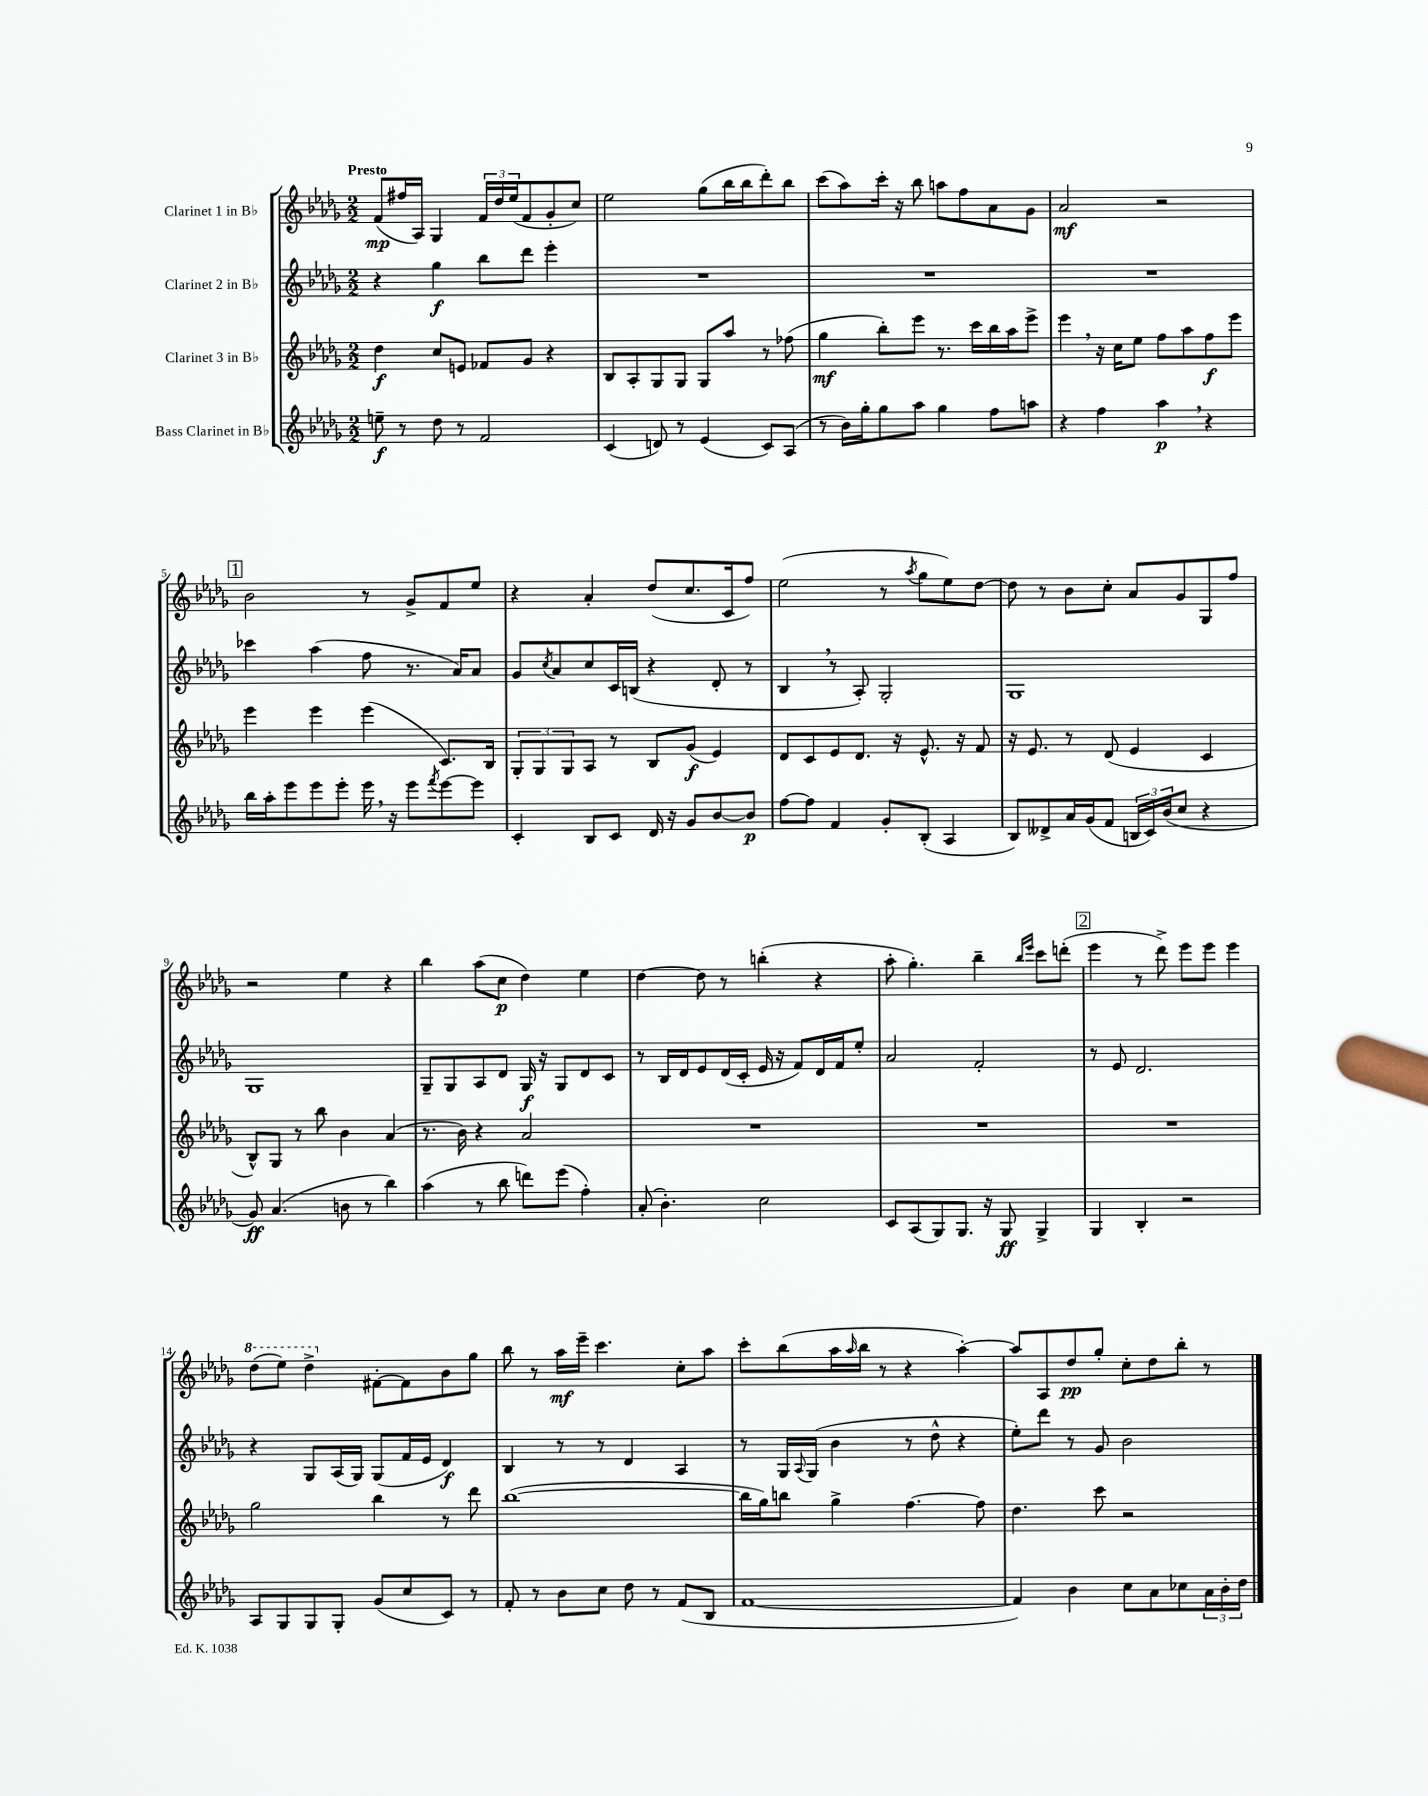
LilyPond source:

<<
\new StaffGroup <<
\new Staff = "s0" \with { instrumentName = "Clarinet 1 in Bb" } {
    \clef treble \key des \major \numericTimeSignature \time 2/2 \tempo "Presto"
    f'8\mp( fis''16 aes16) ges4 \tuplet 3/2 { f'16 des''16 ees''16( } f'8 ges'8-. c''8) |
    ees''2 ges''8( bes''16 bes''16 des'''8-.) bes''8 |
    c'''8( aes''8) c'''16-. r16 bes''8 a''8 f''8 aes'8 ges'8 |
    aes'2\mf r2 |
    \mark \markup { \box "1" } bes'2 r8 ges'8-> f'8 ees''8 |
    r4 aes'4-. des''8( c''8. c'16 f''8) |
    ees''2( r8 \acciaccatura { aes''8 } ges''8 ees''8) des''8~ |
    des''8 r8 bes'8 c''8-. aes'8 ges'8 ges8 f''8 |
    r2 ees''4 r4 |
    bes''4 aes''8( c''8\p des''4) ees''4 |
    des''4~ des''8 r8 b''4-.( r4 |
    aes''8-. ges''4.-.) bes''4-- \grace { bes''16 ees'''16 } c'''8 d'''8-.( |
    \mark \markup { \box "2" } ees'''4 r8 des'''8->) ees'''8 ees'''8 ees'''4 |
    \ottava #1 des'''8( ees'''8) des'''4-> \ottava #0 fis'8~-. fis'8 bes'8 ges''8 |
    bes''8 r8 aes''16\mf ees'''16-- c'''4. c''8-. aes''8 |
    c'''8-. bes''8( aes''16 \grace { aes''16 } bes''16 r8 r4 aes''4~-.) |
    aes''8 aes8 des''8\pp ges''8-. c''8-. des''8 bes''8-. r8 \bar "|." |
}
\new Staff = "s1" \with { instrumentName = "Clarinet 2 in Bb" } {
    \clef treble \key des \major \numericTimeSignature \time 2/2
    r4 ges''4\f bes''8 des'''8 ees'''4-. |
    R1 |
    R1 |
    R1 |
    \mark \markup { \box "1" } ces'''4 aes''4( f''8 r8. aes'16) aes'8 |
    ges'8 \acciaccatura { c''8 } aes'8 c''8 c'16 b16( r4 des'8-. r8 |
    bes4 \breathe r8 aes8-.) ges2-. |
    ges1 |
    ges1 |
    ges8-- ges8 aes8 des'8 ges16\f r16 ges8 des'8 c'8 |
    r8 bes16 des'16 ees'8 des'16( c'16-. ees'16 r16 f'8) des'16 f'16 ees''8-. |
    aes'2 f'2-. |
    \mark \markup { \box "2" } r8 ees'8 des'2. |
    r4 ges8 aes16( ges16) ges8( f'16 ees'16 des'4\f) |
    bes4 r8 r8 des'4 aes4 |
    r8 ges16 \appoggiatura { aes8 } ges16( bes'4 r8 des''8-^ r4 |
    ees''8-.) des'''8 r8 ges'8 bes'2 \bar "|." |
}
\new Staff = "s2" \with { instrumentName = "Clarinet 3 in Bb" } {
    \clef treble \key des \major \numericTimeSignature \time 2/2
    des''4\f c''8 e'8 fes'8 ges'8 r4 |
    bes8 aes8-. ges8 ges8 ges8 aes''8 r8 fes''8( |
    ges''4\mf bes''8-.) ees'''8 r8. c'''16 bes''16 aes''16 ees'''8-> |
    ees'''4 \breathe r16 c''16 ees''8 f''8 aes''8 f''8\f ees'''8 |
    \mark \markup { \box "1" } ees'''4 ees'''4 ees'''4( c'8.) bes16 |
    \tuplet 3/2 { ges8-. ges8 ges8 } aes8 r8 bes8 ges'8\f( ees'4) |
    des'8 c'8 ees'8 des'8. r16 ees'8.-^ r16 f'8 |
    r16 ees'8. r8 des'8( ees'4 c'4 |
    bes8-^) ges8 r8 bes''8 bes'4 aes'4( |
    r8. bes'16) r4 aes'2 |
    R1 |
    R1 |
    \mark \markup { \box "2" } R1 |
    ges''2 bes''4 r8 des'''8 |
    bes''1~( |
    bes''16 ges''16) b''8 ges''4-> f''4.~ f''8 |
    des''4. c'''8 r2 \bar "|." |
}
\new Staff = "s3" \with { instrumentName = "Bass Clarinet in Bb" } {
    \clef treble \key des \major \numericTimeSignature \time 2/2
    e''8--\f r8 des''8 r8 f'2 |
    c'4( d'8) r8 ees'4( c'8) aes8( |
    r8 bes'16) ges''16-. ges''8 aes''8 ges''4 f''8 a''8 |
    r4 f''4 aes''4\p \breathe r4 |
    \mark \markup { \box "1" } bes''16 aes''16-. ees'''8 ees'''8 ees'''8-. ees'''16 \breathe r16 ees'''8 \acciaccatura { f'''8 } ees'''8~ ees'''8 |
    c'4-. bes8 c'8 des'16 r16 ges'8 bes'8~ bes'8\p |
    f''8~ f''8 f'4 ges'8-. bes8-.( aes4 |
    bes8) deses'8-> aes'16 ges'16( f'8 \tuplet 3/2 { b16 c'16) bes'16( } c''8 r4 |
    ges'8\ff) aes'4.( b'8 r8 bes''4) |
    aes''4( r8 bes''8 d'''8) ees'''8( f''4-.) |
    aes'8-.( bes'4.-.) c''2 |
    c'8 aes8( ges8) ges8. r16 ges8\ff ges4-> |
    \mark \markup { \box "2" } ges4 bes4-. r2 |
    aes8 ges8 ges8 ges8-. ges'8( c''8 c'8) r8 |
    f'8-. r8 bes'8 c''8 des''8 r8 f'8( bes8 |
    f'1~ |
    f'4) bes'4 c''8 aes'8 ces''8 \tuplet 3/2 { aes'16 bes'16-. des''16 } \bar "|." |
}
>>
>>
